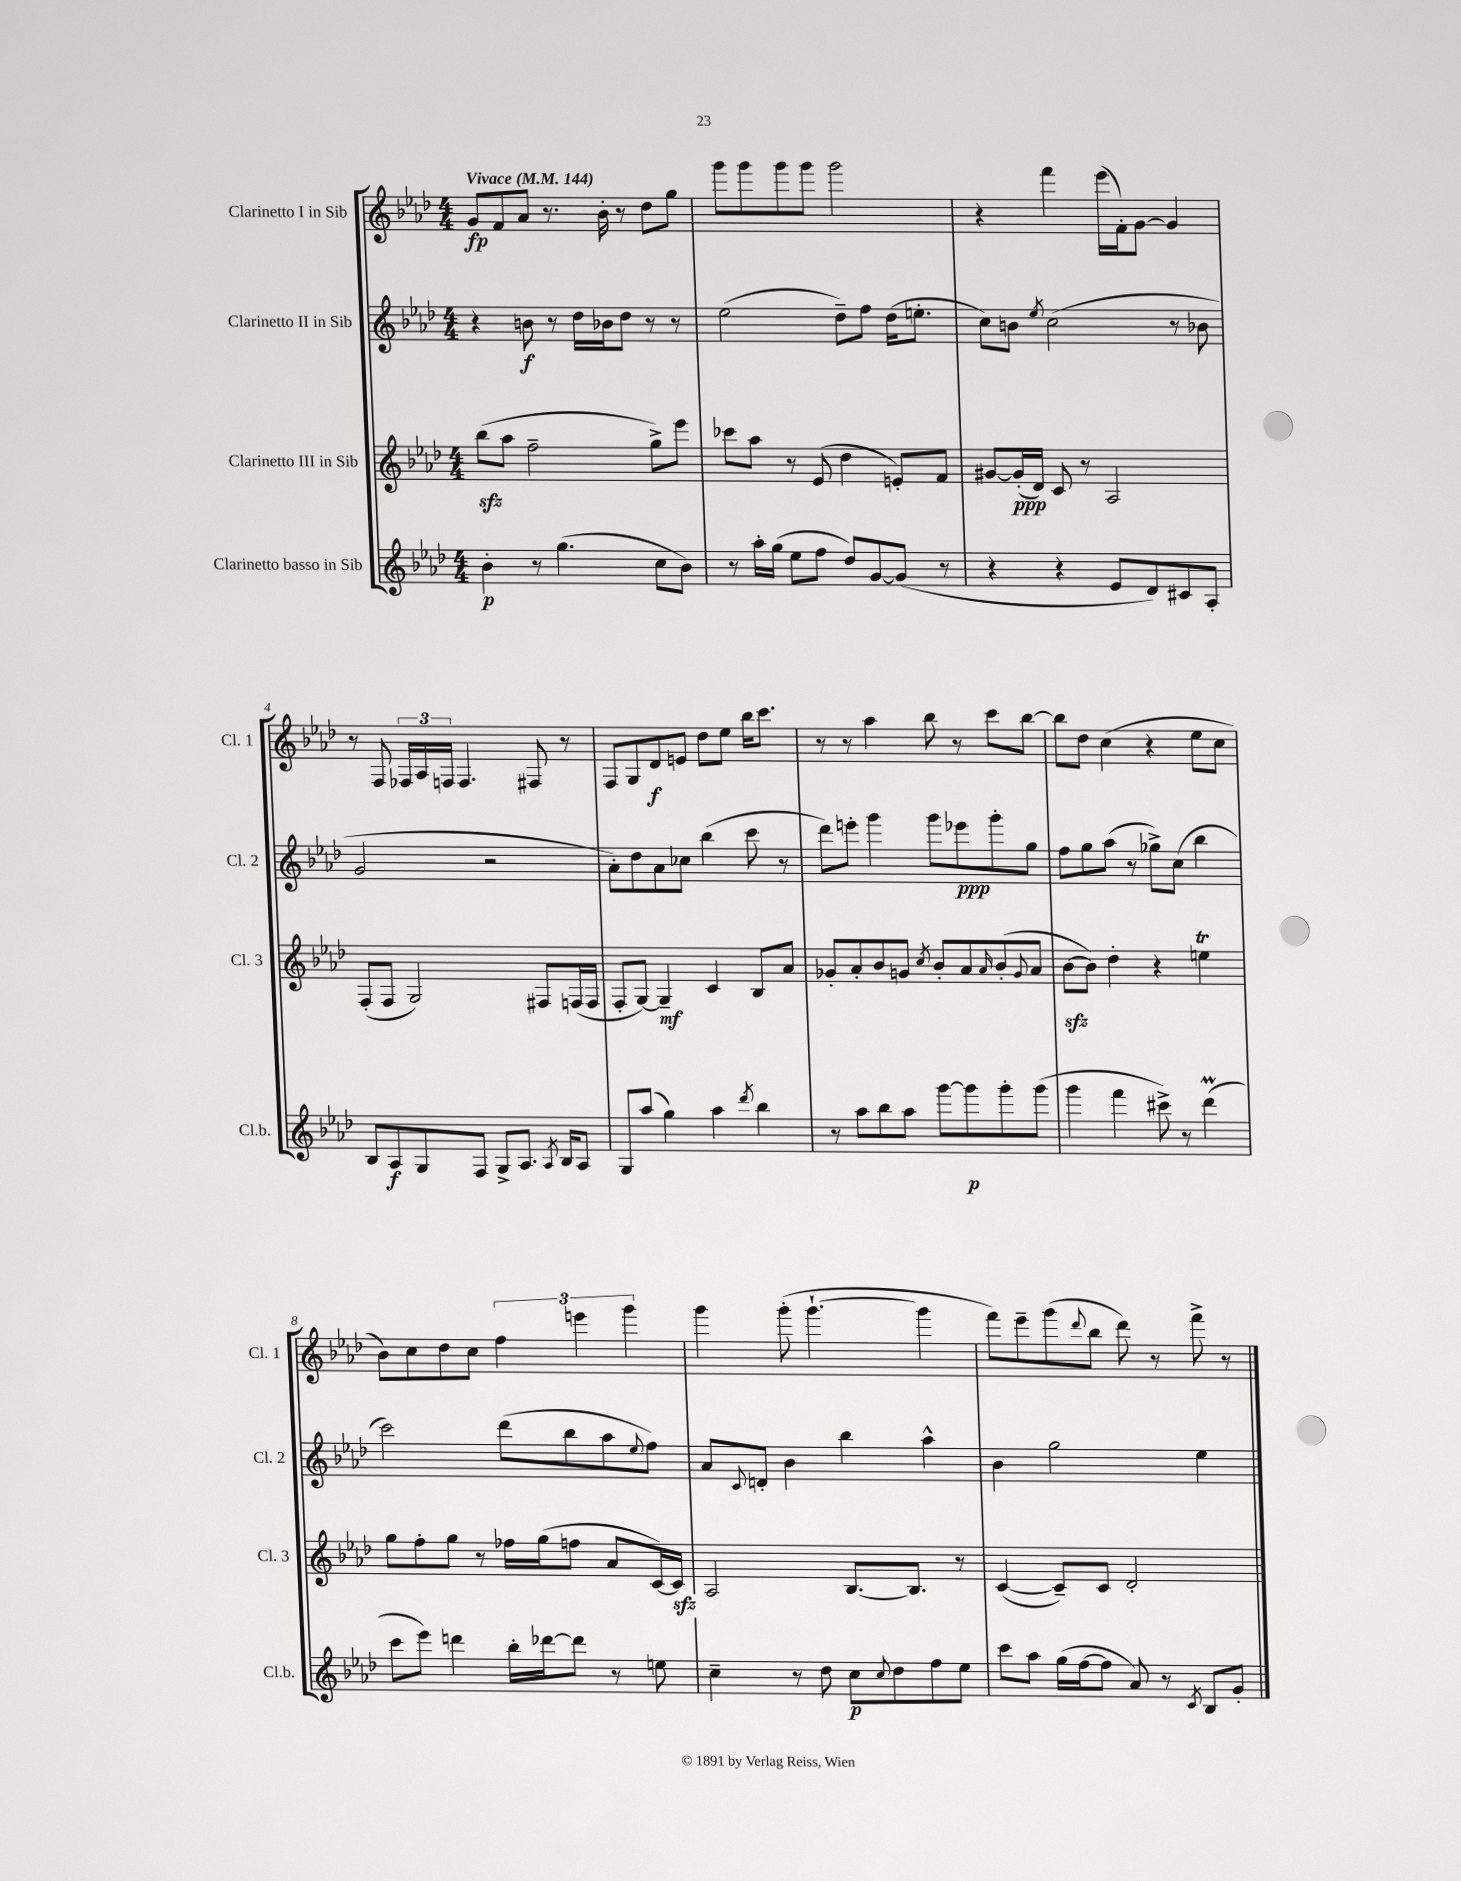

**kern	**kern	**kern	**kern
*staff4	*staff3	*staff2	*staff1
*clefG2	*clefG2	*clefG2	*clefG2
*k[b-e-a-d-]	*k[b-e-a-d-]	*k[b-e-a-d-]	*k[b-e-a-d-]
*M4/4	*M4/4	*M4/4	*M4/4
*MM144	*MM144	*MM144	*MM144
4b-'\	(8bb-\L	4r	8g/L
.	8aa-\J	.	8f/
8r	2ff~\	8b\	8a-/J
(4.gg\	.	8r	8.r
.	.	16dd-\LL	.
.	.	16b-\J	16b-'\
.	.	8dd-\J	8r
8cc\L	8gg^\L)	8r	8dd-\L
8b-\J)	8eee-\J	8r	8gg\J
=	=	=	=
8r	8ccc-\L	(2ee-\	8ggg\L
16aa-'\LL	8aa-\J	.	8ggg\
(16gg\JJ	.	.	.
8ee-\L	8r	.	8ggg\
8ff\J	(8e-/	.	8ggg\J
8dd-/L)	4dd-\	8dd-~\L)	2ggg\
[8g/	.	8ff\J	.
(8g/]J	8e'/L)	(16dd-\LK	.
.	.	8.ee'\J	.
8r	8f/J	.	.
=	=	=	=
4r	[8g#/L	8cc\L)	4r
.	(16g#'/]L	8b\J	.
.	16d-/JJ)	.	.
.	.	8qee-/	.
4r	8c/	(2cc\	4fff\
.	8r	.	.
8e-/L	2A-/	.	(16eee-\LL
.	.	.	16f'\J)
8d-/)	.	.	[8g\J
8c#/	.	8r	4g/]
8A-'/J	.	8b-\	.
=	=	=	=
8B-/L	(8F'/L	2g/	8r
8A-/	8F/J	.	8F/
8G/	2G/)	.	24F-/LL
.	.	.	24A-/
.	.	.	24F/JJ
8F/J	.	.	4.F/
8G^/L	.	2r	.
8.A-/J	.	.	.
.	8F#/L	.	8F#/
8qA-/	.	.	.
16B-/LK	.	.	.
8A-/J	(16F/L	.	8r
.	16F/JJ	.	.
=	=	=	=
8G/L	8F'/L	8a-'\L)	8F/L
(8aa-/J	[8G/J)	8dd-\	8G/
4gg\)	4G~/]	8a-\	8d-/
.	.	8cc-\J	8e/J
4aa-\	4c/	(4bb-\	8dd-\L
.	.	.	8ee-\J
8qddd-/	.	.	.
4bb-\	8B-/L	8ccc\	16bb-\LK
.	.	.	8.ccc\J
.	8a-/J	8r	.
=	=	=	=
8r	8g-'/L	8ddd-\L)	8r
8aa-\L	8a-'/	8eee'\J	8r
8bb-\	8b-/	4ggg\	4aa-\
8aa-\J	8g/J	.	.
.	8qcc/	.	.
[8ggg\L	8b-'/L	8ggg\L	8bb-\
8ggg\]	8a-/	8eee-\	8r
.	16qqa-/	.	.
8ggg'\	(8b-'/	8ggg'\	8ccc\L
.	8qqg/	.	.
(8ggg\J	8a-/J	8gg\J	[8bb-\J
=	=	=	=
4ggg\	[8b-\L	8ff\L	8bb-\]L
.	8b-\]J)	8gg\	8dd-\J
4fff\	4dd-'\	(8aa-\J	(4cc\
.	.	8r	.
8ccc#^\)	4r	8gg-^\L)	4r
8r	.	(8cc\J	.
(4ddd-\	4ee\	4bb-\	8ee-\L
.	.	.	8cc\J
=	=	=	=
8ccc\L	8gg\L	2ccc\)	8b-\L)
8eee-\J)	8ff'\	.	8cc\
4ddd\	8gg\J	.	8dd-\
.	8r	.	8cc\J
16bb-'\LL	16ff-\LL	(8ddd-\L	6ff\
[16ddd-\J	(16gg\J	.	.
8ddd-\]J	8ff\J	8bb-\	.
.	.	.	6eee\
8r	8a-/L	8aa-\	.
.	.	.	6ggg\
.	.	8qqee-/	.
8ee\	[16c/L)	8ff\J)	.
.	16c/]JJ	.	.
=	=	=	=
4cc~\	2A-/	8a-/L	4ggg\
.	.	8qqc/	.
.	.	8d'/J	.
8r	.	4b-\	(8ggg'\
8dd-\	.	.	[4.ggg`\
8cc\L	[8.B-/L	4bb-\	.
8qqcc/	.	.	.
8dd-\	.	.	.
.	8.B-/]J	.	.
8ff\	.	4aa-^^\	4ggg\]
8ee-\J	8r	.	.
=	=	=	=
8ccc\L	([4c/	4b-\	8fff\L)
8aa-\J	.	.	8eee-~\
(16gg\LL	8c~/]L)	2gg\	(8ggg\
[16ff\J	.	.	.
.	.	.	8qqddd-/
8ff\]J	8c/J	.	8bb-\J
8a-/)	2d-'/	.	8ddd-\)
8r	.	.	8r
8qc/	.	.	.
8B-/L	.	4ee-\	8fff^\
8g'/J	.	.	8r
==	==	==	==
*-	*-	*-	*-
